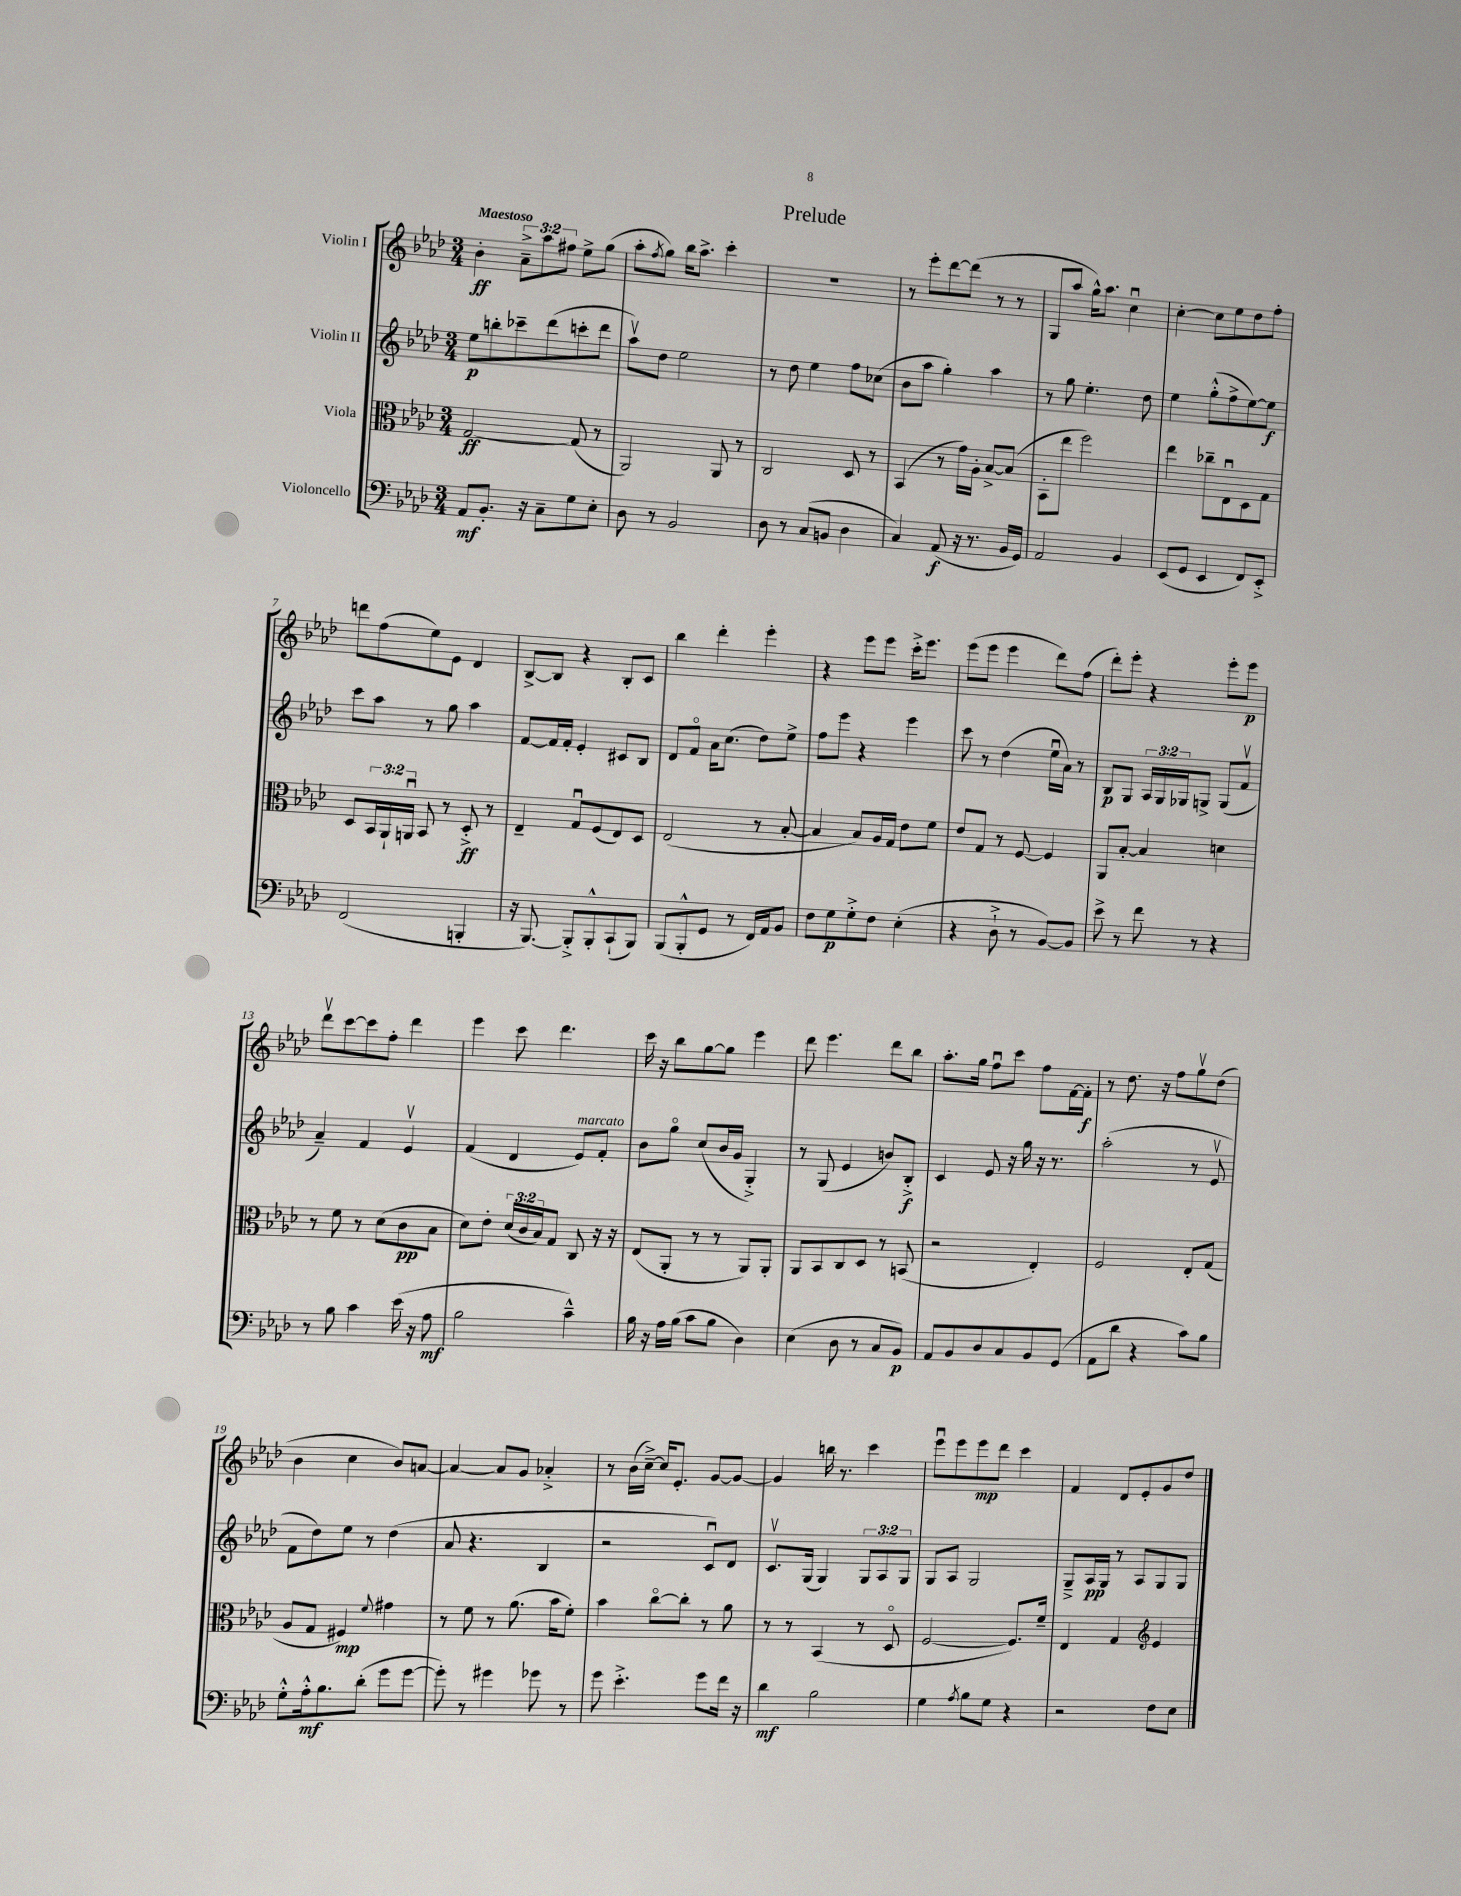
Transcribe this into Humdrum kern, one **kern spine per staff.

**kern	**dynam	**kern	**dynam	**kern	**dynam	**kern	**dynam
*part4	*part4	*part3	*part3	*part2	*part2	*part1	*part1
*staff4	*staff4	*staff3	*staff3	*staff2	*staff2	*staff1	*staff1
*I"Violoncello	*	*I"Viola	*	*I"Violin II	*	*I"Violin I	*
*clefF4	*	*clefC3	*	*clefG2	*	*clefG2	*
*k[b-e-a-d-]	*	*k[b-e-a-d-]	*	*k[b-e-a-d-]	*	*k[b-e-a-d-]	*
*M3/4	*	*M3/4	*	*M3/4	*	*M3/4	*
=1	=1	=1	=1	=1	=1	=1	=1
!	!	!	!	!	!	!LO:TX:a:B:t=Maestoso	!
8AA-/L	mf	[2G/	ff	8ee-\L	p	4b-'\	ff
8.BB-'/J	.	.	.	8bbn'\	.	.	.
.	.	.	.	8ccc-X~\	.	12a-~^\L	.
16r	.	.	.	.	.	.	.
.	.	.	.	.	.	12aa-\	.
8C~\L	.	.	.	(8ddd-\	.	.	.
.	.	.	.	.	.	12ff#X\J	.
8G\	.	(8G/]	.	8cccn'\	.	8ee-^\L	.
8E-'\J	.	8r	.	8ddd-\J	.	(8gg\J	.
=2	=2	=2	=2	=2	=2	=2	=2
8D-\	.	2AA-/)	.	8aa-v\L)	.	8aa-'\L	.
.	.	.	.	.	.	8qff/	.
8r	.	.	.	8dd-\J	.	8gg\J)	.
2BB-/	.	.	.	2ee-\	.	16bb-\KL	.
.	.	.	.	.	.	8.aa-^\J	.
.	.	8AA-/	.	.	.	4ccc'\	.
.	.	8r	.	.	.	.	.
=3	=3	=3	=3	=3	=3	=3	=3
8D-\	.	2C/	.	8r	.	2.r	.
8r	.	.	.	8dd-\	.	.	.
(8C/L	.	.	.	4ee-\	.	.	.
8BBn/J	.	.	.	.	.	.	.
4D-\	.	8D-/	.	8ff\L	.	.	.
.	.	8r	.	(8cc-X\J	.	.	.
=4	=4	=4	=4	=4	=4	=4	=4
4C/)	.	(4BB-/	.	8b-\L	.	8r	.
.	.	.	.	8aa-\J	.	8eee-'\L	.
(8AA-/	f	8r	.	4gg'\)	.	[8ddd-\	.
16r	.	16g\LL)	.	.	.	(8ddd-\J]	.
8.r	.	16A-'\JJ	.	.	.	.	.
.	.	[8B-^/L	.	4aa-\	.	8r	.
16BB-/LL	.	(8B-/J]	.	.	.	8r	.
16GG/JJ)	.	.	.	.	.	.	.
=5	=5	=5	=5	=5	=5	=5	=5
2AA-/	.	8BB-'\L	.	8r	.	8G/L	.
.	.	8ee-\J	.	8gg\	.	8aa-/J	.
.	.	2ff\)	.	4.ee-'\	.	16gg^^\KL)	.
.	.	.	.	.	.	8.aa-\J	.
4BB-/	.	.	.	.	.	4ccu\	.
.	.	.	.	8dd-\	.	.	.
=6	=6	=6	=6	=6	=6	=6	=6
(8EE-/L	.	4ee-\	.	4ee-\	.	[4cc'\	.
8GG/J	.	.	.	.	.	.	.
4EE-/	.	8cc-X~\L	.	(8gg'^^\L	.	8cc\L]	.
.	.	8E-u\	.	8ff^\	.	8ee-\	.
8FF/L)	.	8D-\	.	[8ee-\)	.	8dd-\	.
8EE-'^/J	.	8G\J	.	8ee-\J]	f	8ff'\J	.
!!LO:LB:g=z
=7	=7	=7	=7	=7	=7	=7	=7
(2FF/	.	8D-/L	.	8ccc\L	.	8dddn\L	.
.	.	24BB-/L	.	8aa-\J	.	(8ff\	.
.	.	24AA-`/	.	.	.	.	.
.	.	24AAnu/JJ	.	.	.	.	.
.	.	8BB-/	.	8r	.	8ee-\)	.
.	.	8r	.	8gg\	.	8e-\J	.
4BBBn'/	.	8D-'^/	ff	4aa-\	.	4d-/	.
.	.	8r	.	.	.	.	.
=8	=8	=8	=8	=8	=8	=8	=8
16r	.	4E-~/	.	[8f/L	.	[8B-^/L	.
[8.BBB-/)	.	.	.	.	.	.	.
.	.	.	.	16f/L]	.	8B-/J]	.
.	.	.	.	16f'/JJ	.	.	.
8BBB-'^/L]	.	8Gu/L	.	4e-'/	.	4r	.
8BBB-'^^/	.	(8F/	.	.	.	.	.
(8CC`/	.	8E-/)	.	8c#X/L	.	8B-'/L	.
8BBB-/J)	.	8D-/J	.	8B-/J	.	8c/J	.
=9	=9	=9	=9	=9	=9	=9	=9
(8BBB-/L	.	(2E-/	.	8d-/L	.	4bb-\	.
8BBB-'^^/	.	.	.	8f/J	.	.	.
8GG/J	.	.	.	16a-\KL	.	4ddd-'\	.
.	.	.	.	(8.cc\J	.	.	.
8r	.	.	.	.	.	.	.
16FF/LL)	.	8r	.	8dd-\L)	.	4eee-'\	.
16AA-/J	.	.	.	.	.	.	.
8BB-/J	.	[8B-'/	.	8ee-^\J	.	.	.
=10	=10	=10	=10	=10	=10	=10	=10
8F\L	.	4B-/]	.	8ff\L	.	4r	.
8G\	p	.	.	8eee-\J	.	.	.
8G'^\	.	8B-/L)	.	4r	.	8eee-\L	.
8F\J	.	16A-/L	.	.	.	8eee-\J	.
.	.	16G/JJ	.	.	.	.	.
(4E-'\	.	8e-\L	.	4eee-\	.	16ccc'^\KL	.
.	.	.	.	.	.	8.eee-\J	.
.	.	8f\J	.	.	.	.	.
=11	=11	=11	=11	=11	=11	=11	=11
4r	.	8e-/L	.	8ccc\	.	(8eee-\L	.
.	.	8G/J	.	8r	.	8eee-\J	.
8D-`^\	.	8r	.	(4dd-\	.	4eee-\	.
8r	.	[8F/	.	.	.	.	.
[8BB-/L)	.	4F/]	.	16ee-u\LL	.	8ddd-\L)	.
.	.	.	.	16a-\JJ)	.	.	.
8BB-/J]	.	.	.	8r	.	(8ff\J	.
=12	=12	=12	=12	=12	=12	=12	=12
8e-^\	.	8AA-/L	.	8B-/L	p	8ddd-'\L)	.
8r	.	[8B-'/J	.	8G/J	.	8eee-'\J	.
8f\	.	4B-/]	.	24A-/LL	.	4r	.
.	.	.	.	24G/	.	.	.
.	.	.	.	24G-X/J	.	.	.
8r	.	.	.	8Gn^/J	.	.	.
4r	.	4dn\	.	(8G/L	.	8eee-'\L	.
.	.	.	.	8fv/J	.	8eee-\J	p
!!LO:LB:g=z
=13	=13	=13	=13	=13	=13	=13	=13
8r	.	8r	.	4a-~/)	.	8ddd-v\L	.
8B-\	.	8f\	.	.	.	[8ccc\	.
4c\	.	8r	.	4f/	.	8ccc\]	.
.	.	(8d-\L	.	.	.	8ff'\J	.
(16e-\	.	8c\	pp	4e-v/	.	4ddd-\	.
16r	.	.	.	.	.	.	.
8A-\	mf	8B-\J	.	.	.	.	.
=14	=14	=14	=14	=14	=14	=14	=14
2B-\	.	8d-\L)	.	(4f/	.	4eee-\	.
.	.	8e-'\J	.	.	.	.	.
.	.	(24d-/LL	.	4d-/	.	8ccc\	.
.	.	24c/	.	.	.	.	.
.	.	24B-/J)	.	.	.	.	.
.	.	8G/J	.	.	.	4.ddd-\	.
!	!	!	!	!LO:TX:a:i:t=marcato	!	!	!
4c~^^\)	.	8C/	.	8e-/L)	.	.	.
.	.	16r	.	8f'/J	.	.	.
.	.	16r	.	.	.	.	.
=15	=15	=15	=15	=15	=15	=15	=15
16B-\	.	(8E-/L	.	8b-\L	.	16ccc\	.
16r	.	.	.	.	.	16r	.
16A-\LL	.	8AA-'/J	.	8gg\J	.	8bb-\L	.
(16B-\JJ	.	.	.	.	.	.	.
8c\L	.	8r	.	(8cc/L	.	[8gg\	.
8B-\J	.	8r	.	16b-/L	.	8gg\J]	.
.	.	.	.	16g/JJ	.	.	.
4D-\)	.	8AA-/L)	.	4G'^/)	.	4eee-\	.
.	.	8AA-'/J	.	.	.	.	.
=16	=16	=16	=16	=16	=16	=16	=16
(4E-\	.	8AA-/L	.	8r	.	8ddd-\	.
.	.	8BB-/	.	(8G/	.	4.eee-\	.
8D-\	.	8C/	.	4e-/	.	.	.
8r	.	8D-/J	.	.	.	.	.
8C/L	.	8r	.	8bn/L)	.	8ddd-\L	.
8BB-/J)	p	(8BBn/	.	8B-'^/J	f	8bb-\J	.
=17	=17	=17	=17	=17	=17	=17	=17
8AA-/L	.	2r	.	4c/	.	8.aa-'\L	.
8BB-/	.	.	.	.	.	.	.
.	.	.	.	.	.	16gg\Jk	.
8D-/	.	.	.	8e-/	.	8ffu\L	.
8C/	.	.	.	16r	.	8ccc\J	.
.	.	.	.	16gg\	.	.	.
8BB-/	.	4E-'/)	.	16r	.	8ff\L	.
.	.	.	.	8.r	.	.	.
(8GG/J	.	.	.	.	.	[16f\L	.
.	.	.	.	.	.	16f'\JJ]	f
=18	=18	=18	=18	=18	=18	=18	=18
8AA-\L	.	2F/	.	(2aa-'\	.	8r	.
8d-\J	.	.	.	.	.	8.dd-\	.
4r	.	.	.	.	.	.	.
.	.	.	.	.	.	16r	.
.	.	.	.	.	.	8ff\L	.
8c\L)	.	8E-'/L	.	8r	.	8ggv\	.
8B-\J	.	(8G/J	.	8e-v/	.	(8dd-\J	.
!!LO:LB:g=z
=19	=19	=19	=19	=19	=19	=19	=19
8G'^^\L	.	8A-/L	.	8f\L	.	4b-\	.
16A-'^^\k	mf	8G/J	.	8dd-\)	.	.	.
8.B-\	.	.	.	.	.	.	.
.	.	4F#X/)	mp	8ee-\J	.	4cc\	.
(8d-'\J	.	.	.	8r	.	.	.
.	.	8qqf/	.	.	.	.	.
8g\L	.	4g#X\	.	(4dd-\	.	8b-/L)	.
[8g\J	.	.	.	.	.	[8an/J	.
=20	=20	=20	=20	=20	=20	=20	=20
8g'\])	.	8r	.	8a-/	.	4a/_	.
8r	.	8f\	.	4.r	.	.	.
4g#X\	.	8r	.	.	.	8a/L]	.
.	.	(8.a-\	.	.	.	8g/J	.
8g-X\	.	.	.	4B-/	.	4a-X'^/	.
.	.	16b-\KL	.	.	.	.	.
8r	.	8f'\J)	.	.	.	.	.
=21	=21	=21	=21	=21	=21	=21	=21
8g\	.	4b-\	.	2r	.	8r	.
4.e-'^\	.	.	.	.	.	(16b-\LL	.
.	.	.	.	.	.	[16cc~^\JJ)	.
.	.	[8cc\L	.	.	.	16cc/KL]	.
.	.	.	.	.	.	8.e-'/J	.
.	.	8cc'\J]	.	.	.	.	.
8g\L	.	8r	.	8cu/L)	.	[8g/L	.
16f\Jk	.	8a-\	.	8d-/J	.	8g/J_	.
16r	.	.	.	.	.	.	.
=22	=22	=22	=22	=22	=22	=22	=22
4d-\	mf	8r	.	8.cv/L	.	4g/]	.
.	.	8r	.	.	.	.	.
.	.	.	.	(16G/Jk	.	.	.
2B-\	.	(4BB-/	.	4G/)	.	16bbn\	.
.	.	.	.	.	.	8.r	.
.	.	8r	.	12G/L	.	4ccc\	.
.	.	.	.	12A-/	.	.	.
.	.	8D-/	.	.	.	.	.
.	.	.	.	12G/J	.	.	.
=23	=23	=23	=23	=23	=23	=23	=23
4G\	.	[2F/	.	8G/L	.	8eee-u\L	.
.	.	.	.	8A-/J	.	8eee-\	.
8qA-/	.	.	.	.	.	.	.
8B-\L	.	.	.	2G/	.	8eee-\	mp
8G\J	.	.	.	.	.	8ddd-\J	.
4r	.	8.F/L])	.	.	.	4ccc\	.
.	.	16f~/Jk	.	.	.	.	.
=24	=24	=24	=24	=24	=24	=24	=24
2r	.	4E-/	.	8G~^/L	.	4f/	.
.	.	.	.	16A-/L	pp	.	.
.	.	.	.	16G/JJ	.	.	.
.	.	4G/	.	8r	.	8d-/L	.
.	.	.	.	8A-/L	.	8e-'/	.
*	*	*clefG2	*	*	*	*	*
8F\L	.	4e-/	.	8G/	.	8g/	.
8E-\J	.	.	.	8G/J	.	8dd-/J	.
==	==	==	==	==	==	==	==
*-	*-	*-	*-	*-	*-	*-	*-
